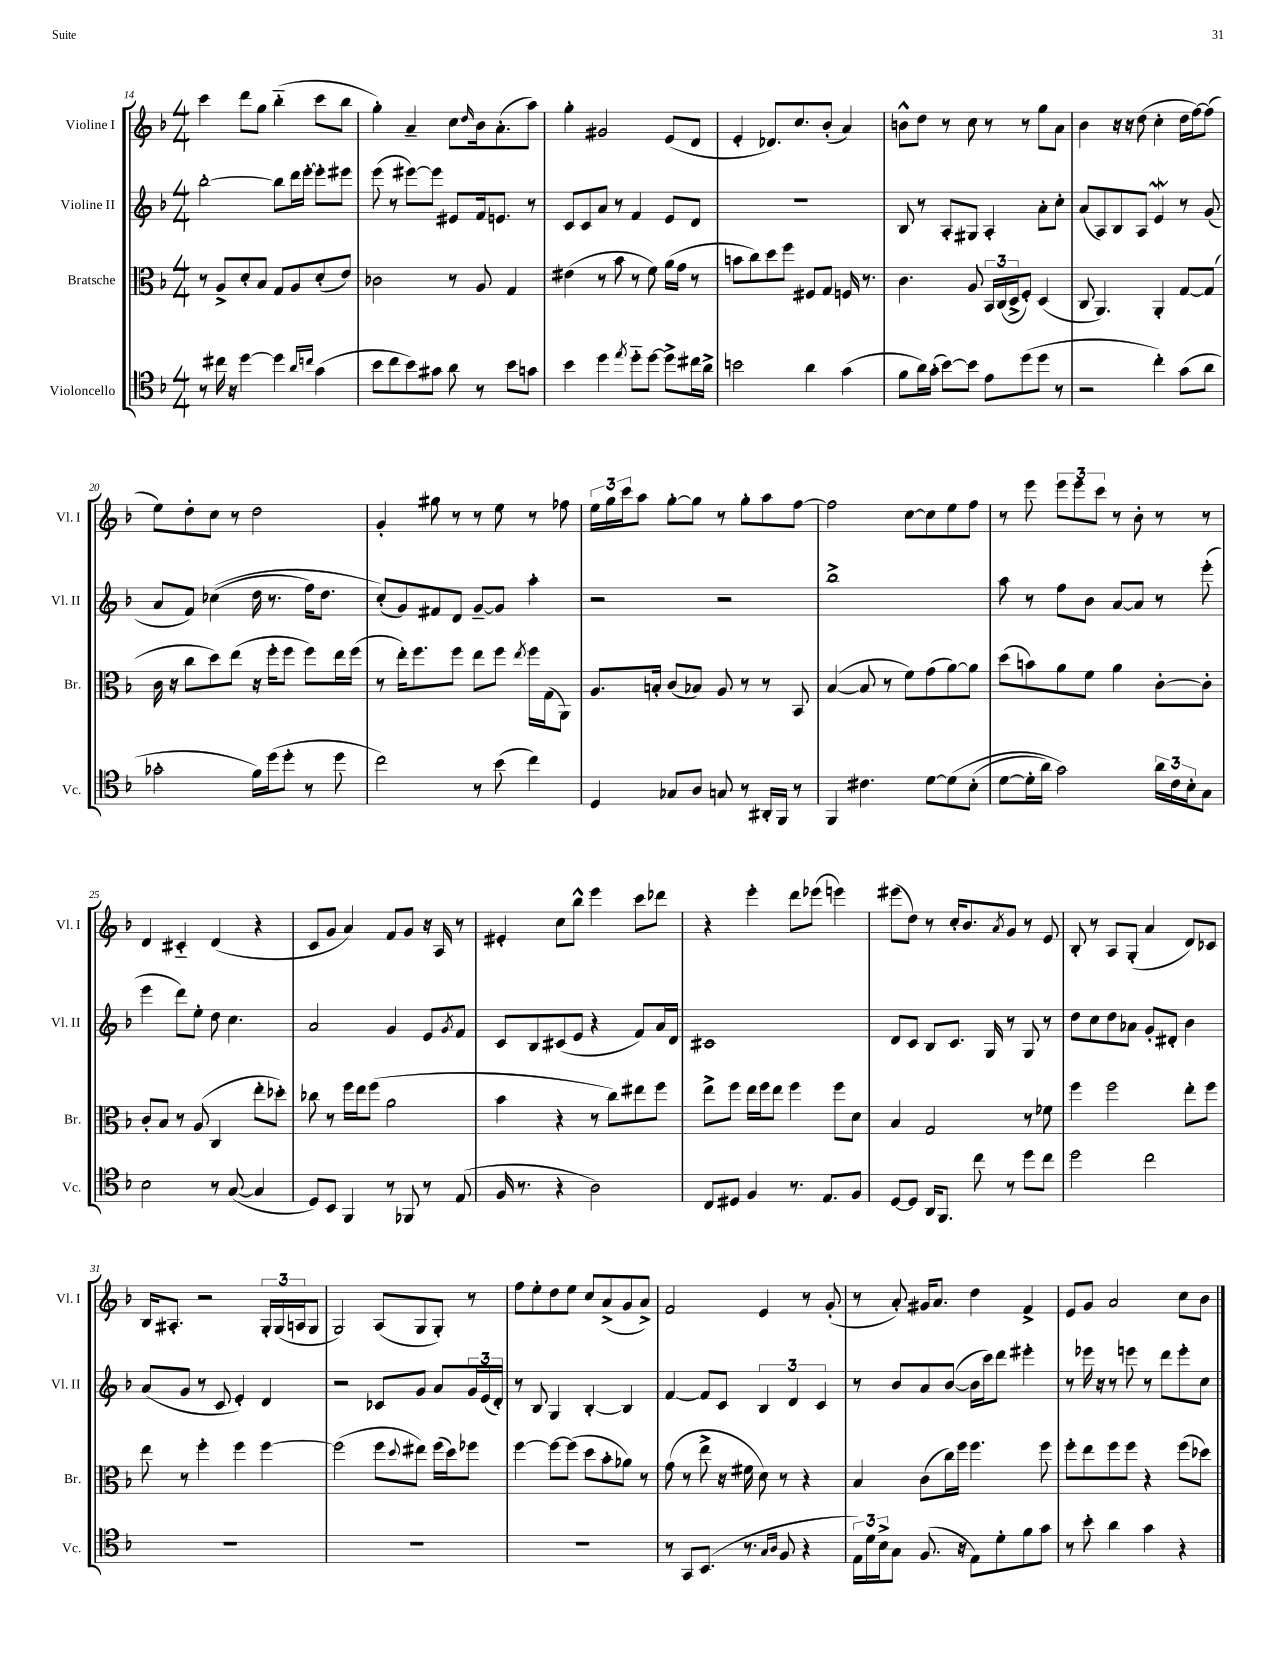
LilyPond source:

<<
\new StaffGroup <<
\new Staff = "s0" \with { instrumentName = "Violine I" shortInstrumentName = "Vl. I" } {
    \clef treble \key f \major \numericTimeSignature \time 4/4
    c'''4 d'''8 g''8 bes''4-_( c'''8 bes''8 |
    g''4-.) a'4-- c''8 \grace { d''16 } bes'16 a'8.-.( a''8) |
    g''4-. gis'2 e'8( d'8 |
    e'4-. des'8.) c''8. bes'8-.( a'4) |
    b'8-^ d''8 r8 c''8 r8 r8 g''8 a'8 |
    bes'4 r16 r16 d''8( c''4-. d''16 f''16~) f''8( |
    e''8) d''8-. c''8 r8 d''2 |
    g'4-. gis''8 r8 r8 e''8 r8 fes''8 |
    \tuplet 3/2 { e''16 g''16 c'''16 } a''8 g''8~-. g''8 r8 g''8-. a''8 f''8~ |
    f''2 c''8~ c''8 e''8 f''8 |
    r8 e'''8 \tuplet 3/2 { e'''8 e'''8 c'''8 } r8 bes'8-. r8 r8 |
    d'4 cis'4-_ d'4( r4 |
    c'8 g'8 a'4) f'8 g'8 r16 a16 r8 |
    eis'4-. c''8 bes''8-^ e'''4 c'''8 des'''8 |
    r4 e'''4-. d'''8 ees'''8( e'''4) |
    eis'''8( d''8) r8 c''16-. bes'8. \acciaccatura { a'8 } g'8 r8 e'8 |
    bes8-. r8 a8 g8-.( a'4 d'8) ces'8 |
    bes16 ais8.-. r2 \tuplet 3/2 { g16-. g16( a16 } g8 |
    g2) a8( g8 g8-.) r8 |
    f''8 e''8-. d''8 e''8 c''8 a'8->( g'8 a'8->) |
    f'2 e'4 r8 g'8-.( |
    r8 a'8-.) gis'16 a'8. d''4 f'4-> |
    e'8 g'8 a'2 c''8 bes'8 \bar "|." |
}
\new Staff = "s1" \with { instrumentName = "Violine II" shortInstrumentName = "Vl. II" } {
    \clef treble \key f \major \numericTimeSignature \time 4/4
    bes''2~-. bes''8 d'''16 e'''16~-. e'''8-. eis'''8 |
    e'''8( r8 eis'''8~) eis'''8 eis'8 f'16 e'8. r8 |
    c'8 c'8 a'8 r8 f'4 e'8 d'8 |
    R1 |
    bes8 r8 a8-. gis8 a4-. a'8-. c''8-. |
    a'8( a8) bes8 a8 e'4\mordent r8 g'8( |
    a'8 f'8) ces''4(\( d''16 r8. f''16) d''8. |
    c''8-.(\) g'8) fis'8 d'8 g'8~-- g'8 a''4-. |
    r2 r2 |
    bes''1-> |
    a''8 r8 f''8 bes'8 a'8~ a'8 r8 e'''8-.( |
    e'''4 d'''8) e''8-. d''8 c''4. |
    a'2 g'4 e'8 \acciaccatura { g'8 } f'8 |
    c'8 bes8 cis'8( e'8 r4 f'8) a'16 d'16 |
    cis'1 |
    d'8 c'8 bes8 c'8. g16 r8 g8 r8 |
    d''8 c''8 d''8 aes'8 g'8-. dis'8-. bes'4 |
    a'8( g'8 r8 c'8 e'4-.) d'4 |
    r2 ces'8 g'8 a'8 \tuplet 3/2 { g'16 e'16( d'16-.) } |
    r8 bes8 g4 bes4~-. bes4 |
    f'4~ f'8 c'8 \tuplet 3/2 { bes4 d'4 c'4 } |
    r8 bes'8 a'8 bes'8~( bes'16 c'''16) d'''8 eis'''4-. |
    r8 ees'''16 r16 r8 e'''8 r8 d'''8 e'''8-. c''8 \bar "|." |
}
\new Staff = "s2" \with { instrumentName = "Bratsche" shortInstrumentName = "Br." } {
    \clef alto \key f \major \numericTimeSignature \time 4/4
    r8 a8-> d'8-. bes8 g8 a8 d'8-.( e'8) |
    ces'2 r8 a8 g4 |
    eis'4( r8 bes'8 r8 f'8) a'16( g'16 r8 |
    b'8 c''8) d''8 f''8 fis8 g8 f16 r8. |
    c'4. a8 \tuplet 3/2 { bes,16 c16( d16-> } f8-.) d4( |
    c8 a,4.) a,4-. g8~ g8( |
    c'16 r16 c''8 d''8) e''8( r16 f''16-. f''8 f''8) e''16 f''16( |
    r8 e''16-.) f''8. f''8 e''8 f''8 \acciaccatura { e''8 } f''16 g16( a,8) |
    a8. b16-. c'8( bes8) a8 r8 r8 bes,8 |
    bes4~( bes8 r8 f'8) g'8( a'8~) a'8 |
    d''8( b'8) a'8 f'8 a'4 c'8~-. c'8-. |
    c'8-. bes8 r8 a8( c4 e''8-. des''8-.) |
    ces''8 r8 f''16 e''16 f''8( a'2 |
    bes'4 r4 r8 c''8) eis''8 f''8 |
    e''8-> f''8 e''16 f''16 e''8 f''4 f''8 d'8 |
    bes4 g2 r8 fes'8 |
    f''4 f''2 e''8-. f''8 |
    e''8 r8 f''4-. f''4 f''4~ |
    f''2( f''8 \appoggiatura { d''8 } eis''8) f''16( d''16) fes''8 |
    f''4~ f''8~ f''8( d''8 bes'8-. aes'8) r8 |
    g'8( r8 e''8-> r16 fis'16 d'8) r8 r4 |
    bes4 c'8( c''16) f''16 f''4. f''8 |
    f''8-. e''8 f''8 f''8 r4 f''8( des''8) \bar "|." |
}
\new Staff = "s3" \with { instrumentName = "Violoncello" shortInstrumentName = "Vc." } {
    \clef tenor \key f \major \numericTimeSignature \time 4/4
    r8 cis''16 r16 d''4~ d''4 \grace { a'16 c''16 } g'4( |
    bes'8 c''8 bes'8) gis'8 a'8 r8 bes'8 g'8 |
    bes'4 d''4 \acciaccatura { e''8 } d''8-_ d''8~ d''8-> cis''16 a'16-> |
    b'2 a'4 g'4( |
    f'8 a'16) g'16-.( bes'8~) bes'8 e'8 d''8( d''8 r8 |
    r2 c''4-.) g'8( a'8 |
    ges'2-. f'16) d''16( d''8-. r8 d''8 |
    c''2) r8 bes'8( c''4) |
    d4 ges8 a8 g8 r8 ais,16-. f,16 r8 |
    f,4 cis'4. d'8~ d'8\( bes8-.( |
    d'8~ d'16-. a'16) g'2\) \tuplet 3/2 { a'16 c'16 bes16-. } g8 |
    bes2 r8 g8~( g4 |
    d8) bes,8 f,4 r8 fes,8 r8 e8( |
    f16 r8. r4 a2) |
    c8 dis8 f4 r8. e8. f8 |
    d8~ d8 a,16 f,8. c''8 r8 d''8 c''8 |
    d''2 c''2 |
    R1 |
    R1 |
    R1 |
    r8 g,8 bes,8.( r8. \grace { g16 a16 } f8 r4 |
    \tuplet 3/2 { e16) d'16 bes16-> } g8 f8.( r16 e8) d'8-. f'8 g'8 |
    r8 bes'8-. a'4 g'4 r4 \bar "|." |
}
>>
>>
\layout { \context { \Score currentBarNumber = #14 } }
